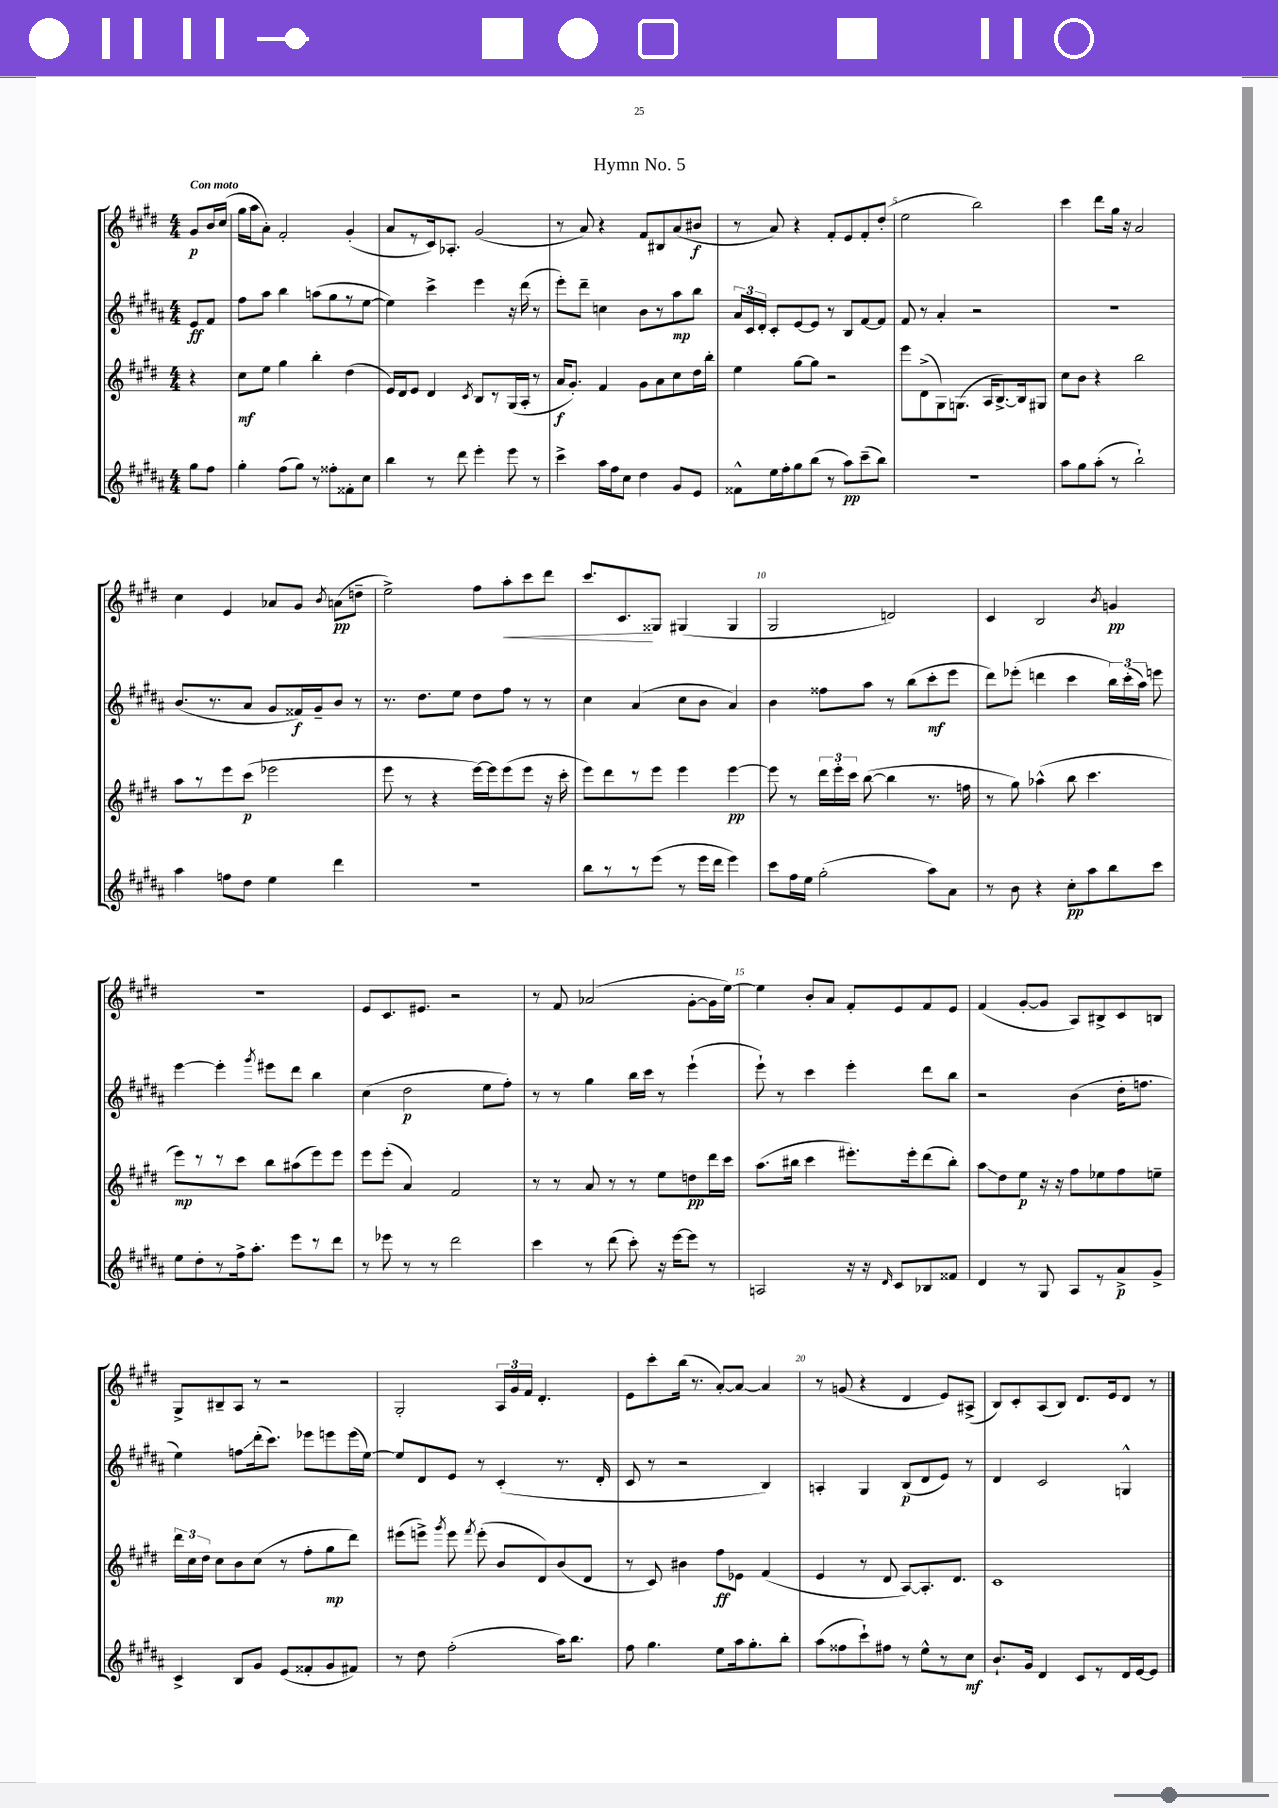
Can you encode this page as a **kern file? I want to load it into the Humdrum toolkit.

**kern	**kern	**kern	**kern
*staff4	*staff3	*staff2	*staff1
*clefG2	*clefG2	*clefG2	*clefG2
*k[f#c#g#d#a#]	*k[f#c#g#d#]	*k[f#c#g#d#a#]	*k[f#c#g#d#]
*M4/4	*M4/4	*M4/4	*M4/4
8gg#\L	4r	8e/L	8g#/L
8ff#\J	.	8f#/J	16b/L
.	.	.	(16cc#/JJ
=	=	=	=
4gg#'\	8cc#\L	8ff#\L	16gg#\LL
.	.	.	16aa\J
.	8ee\J	8aa#\J	8a'\J)
(8ff#\L	4gg#\	4bb\	2f#'/
8gg#\J)	.	.	.
8r	4bb'\	(8aa\L	.
8ff##'\L	.	8gg#\	.
8f##'\	(4dd#\	8r	(4g#'/
8cc#\J	.	[8ee\J	.
=	=	=	=
4bb\	16e/LL)	4ee\])	8a/L
.	16d#/J	.	.
.	8e/J	.	8r
8r	4d#/	4ccc#^\	16c#/k)
.	.	.	8.A-'/J
8ddd#\	.	.	.
.	8qc#/	.	.
4eee'\	8B/L	4eee\	(2g#/
.	8r	.	.
8eee\	(16G#/L	16r	.
.	16A'/JJ	(16ddd#\	.
8r	8r	8r	.
=	=	=	=
4ccc#^\	16a/LK	8eee'\L)	8r
.	8.g#'/J)	.	.
.	.	8ddd#~\J	8a/)
16aa#\LL	4f#/	4cc\	4r
16ff#\J	.	.	.
8cc#\J	.	.	.
4dd#\	8g#\L	8b\L	8f#/L
.	8a\	8r	8B#/
8g#/L	8cc#\	8aa#\	(8a/
8e/J	16dd#\L	8bb\J	8b#/J
.	16bb'\JJ	.	.
=	=	=	=
8f##^^\L	4ee\	24a#/LL	8r
.	.	24c#/	.
.	.	24d#'/JJ	.
16ee\L	.	8c#'/L	8a/)
16ff#'\J	.	.	.
8gg#\	[8gg#\L	[8e/	4r
(8bb\J	8gg#\]J	8e/]J	.
8r	2r	8r	8f#'/L
8aa#\L)	.	8B/L	8e/
(8ccc#~\	.	[8f#/	8f#'/
8bb\J)	.	8f#/]J	(8dd#'/J
=	=	=	=
1r	8eee\L	8f#/	2ee\
.	(8d#^\	8r	.
.	8G#\)	4a#'/	.
.	(8.G\J	.	.
.	.	2r	2bb\)
.	16A/LK	.	.
.	[8.B^/)	.	.
.	16B/]k	.	.
.	8G#/J	.	.
=	=	=	=
8aa#\L	8cc#\L	1r	4ccc#\
8gg#\	8b\J	.	.
(8aa#'\J	4r	.	8ddd#\L
8r	.	.	16gg#\Jk
.	.	.	16r
2bb`\)	2bb\	.	2a/
=	=	=	=
4aa#\	8aa\L	(8.b/L	4cc#\
.	8r	.	.
.	.	8.r	.
8ff\L	8eee\	.	4e/
8dd#\J	(8ccc#\J	8a#/J	.
4ee\	2eee-\	8g#/L	8a-/L
.	.	16f##/L)	8g#/J
.	.	16g#~/J	.
.	.	.	8qb/
4ddd#\	.	8b/J	(8a\L
.	.	8r	8dd~\J
=	=	=	=
1r	8eee\	8.r	2ee^\)
.	8r	.	.
.	.	8.dd#\L	.
.	4r	.	.
.	.	8ee\J	.
.	[16eee\LL)	8dd#\L	8ff#\L
.	16eee\]J	.	.
.	(8eee\	8ff#\J	8aa'\
.	8eee\J	8r	8ccc#\
.	16r	8r	8ddd#\J
.	16ccc#'\	.	.
=	=	=	=
8bb\L	8eee\L)	4cc#\	8.ccc#/L
8r	8ddd#\	.	.
.	.	.	8.c#/
8r	8r	(4a#/	.
(8eee\J	8eee\J	.	8G##/J
8r	4eee\	8cc#\L	(4G#/
16eee\LL	.	8b\J	.
16ddd#\JJ	.	.	.
4eee\)	[4eee\	4a#/)	4G#/
=	=	=	=
8ccc#\L	8eee\]	4b\	2G#/
16ff#\L	8r	.	.
16ee\JJ	.	.	.
(2gg#'\	24ddd#\LL	8ff##\L	.
.	24eee'\	.	.
.	24ccc#\JJ	.	.
.	([8bb\	8aa#\J	.
.	4bb\]	8r	2d/)
.	.	(8bb\L	.
8aa#\L)	8.r	8ccc#'\	.
8a#\J	.	8eee\J	.
.	16ff\	.	.
=	=	=	=
8r	8r	8ddd#\L)	4c#/
8b\	8gg#\)	(8eee-'\J	.
4r	(4aa-^^\	4ddd\	2B/
8cc#'\L	8bb\	4ccc#\	.
8aa#\	4.ccc#\	.	.
.	.	.	8qb/
8bb\	.	24bb\LL)	4g/
.	.	(24ccc#'\	.
.	.	24aa#\JJ)	.
8ccc#\J	.	8eee\	.
=	=	=	=
8ee\L	8eee\L)	[4eee\	1r
8dd#'\	8r	.	.
8r	8r	4eee'\]	.
16ff#^\k	8ccc#\J	.	.
8.aa#'\J	.	.	.
.	.	8qggg#/	.
.	8bb\L	8eee#\L	.
8eee\L	(8aa#\	8ddd#\J	.
8r	8eee\)	4bb\	.
8ddd#\J	8eee\J	.	.
=	=	=	=
8r	8eee\L	(4cc#\	8e/L
8eee-\	(8eee'\J	.	8.c#/
8r	4a/)	2dd#\	.
.	.	.	8.e#/J
8r	.	.	.
2ddd#\	2f#/	.	2r
.	.	8ee\L	.
.	.	8ff#'\J)	.
=	=	=	=
4ccc#\	8r	8r	8r
.	8r	8r	8f#/
8r	8a/	4gg#\	(2a-/
(8ddd#\	8r	.	.
8ccc#'\)	8r	16bb\LL	.
.	.	16ccc#\JJ	.
16r	8ee\L	8r	.
[16eee\LK	.	.	.
8eee\]J	8dd\	(4eee`\	[8g#'\L
8r	16ddd#\L	.	16g#\]L
.	16ccc#\JJ	.	[16ee\JJ)
=	=	=	=
2A/	(8.aa\L	8eee`\)	4ee\]
.	.	8r	.
.	16bb#\Jk	.	.
.	4ccc#\	4ccc#\	8b'/L
.	.	.	8a/J
16r	8.eee#'\L)	4eee'\	8f#'/L
16r	.	.	.
16qqd#/	.	.	.
8c#/L	.	.	8e/
.	16eee#'\k	.	.
8B-/	(8ddd#\	8ddd#\L	8f#/
8f##/J	8bb#'\J)	8bb\J	8e/J
=	=	=	=
4d#/	8aa\L	2r	(4f#/
.	8dd#\	.	.
8r	8ee\J	.	[8g#'/L
8G#/	16r	.	8g#/]J
.	16r	.	.
8A#/L	8ff#\L	(4b\	8A/L)
8r	8ee-\	.	8B#^/
8a#^/	8ff#\	16dd#'\LK	8c#/
.	.	8.ff\J	.
8g#^/J	8ee~\J	.	8B/J
=	=	=	=
4c#^/	24ddd#\LL	4ee\)	8G#^/L
.	24cc#\	.	.
.	24dd#\JJ	.	.
.	8cc#\L	.	8B#~/
8B/L	8b\	8ff\L	8A/J
8g#/J	(8cc#\J	(16ddd#'\k	8r
.	.	8.ccc#\J)	.
(8e/L	8r	.	2r
8f##'/	8ff#'\L	8eee-\L	.
8g#/	8gg#\	8eee\	.
8f#/J)	8ddd#\J)	(16eee\L	.
.	.	[16ee\JJ)	.
=	=	=	=
8r	(8eee#\L	8ee/]L	2G#'/
8dd#\	8eee^\J)	8d#/	.
.	8qggg#/	.	.
(2ff#'\	8eee\	8e/J	.
.	8qfff#/	.	.
.	(8eee'\	8r	.
.	8b/L	(4c#'/	24A/LL
.	.	.	24g#/
.	.	.	24f#/JJ
.	8d#/)	.	4.d#'/
16aa#\LK)	(8b/	8.r	.
8.bb\J	.	.	.
.	8d#/J	.	.
.	.	16d#'/	.
=	=	=	=
8ff#\	8r	8c#/	8e\L
4.gg#\	8c#/)	8r	8ccc#'\
.	4b#\	2r	(16bb\Jk
.	.	.	8.r
8ee\L	8ff#\L	.	[8a'/L)
16aa#\k	8e-\J	.	8a/_J
8.gg#'\	.	.	.
.	(4f#/	4B/)	4a/]
8bb'\J	.	.	.
=	=	=	=
(8aa#\L	4e/	4A'/	8r
8ff##\	.	.	(8g/
8ccc#`\)	8r	4G#/	4r
8ff#\J	8d#/	.	.
8r	[8A/L)	(8B/L	4d#/
8ee^^\L	8.A'/]	8d#/	.
8r	.	8e/J)	8e/L)
.	8.d#/J	.	.
8cc#\J	.	8r	(8A#^/J
=	=	=	=
8.b`/L	1c#	4d#/	8B/L)
.	.	.	8c#'/
16g#/Jk	.	.	.
4d#/	.	2c#/	(8A/
.	.	.	8B/J)
8c#/L	.	.	8.d#/L
8r	.	.	.
.	.	.	16e/k
16d#/L	.	4G^^/	8d#/J
[16e/J	.	.	.
8e/]J	.	.	8r
==	==	==	==
*-	*-	*-	*-
